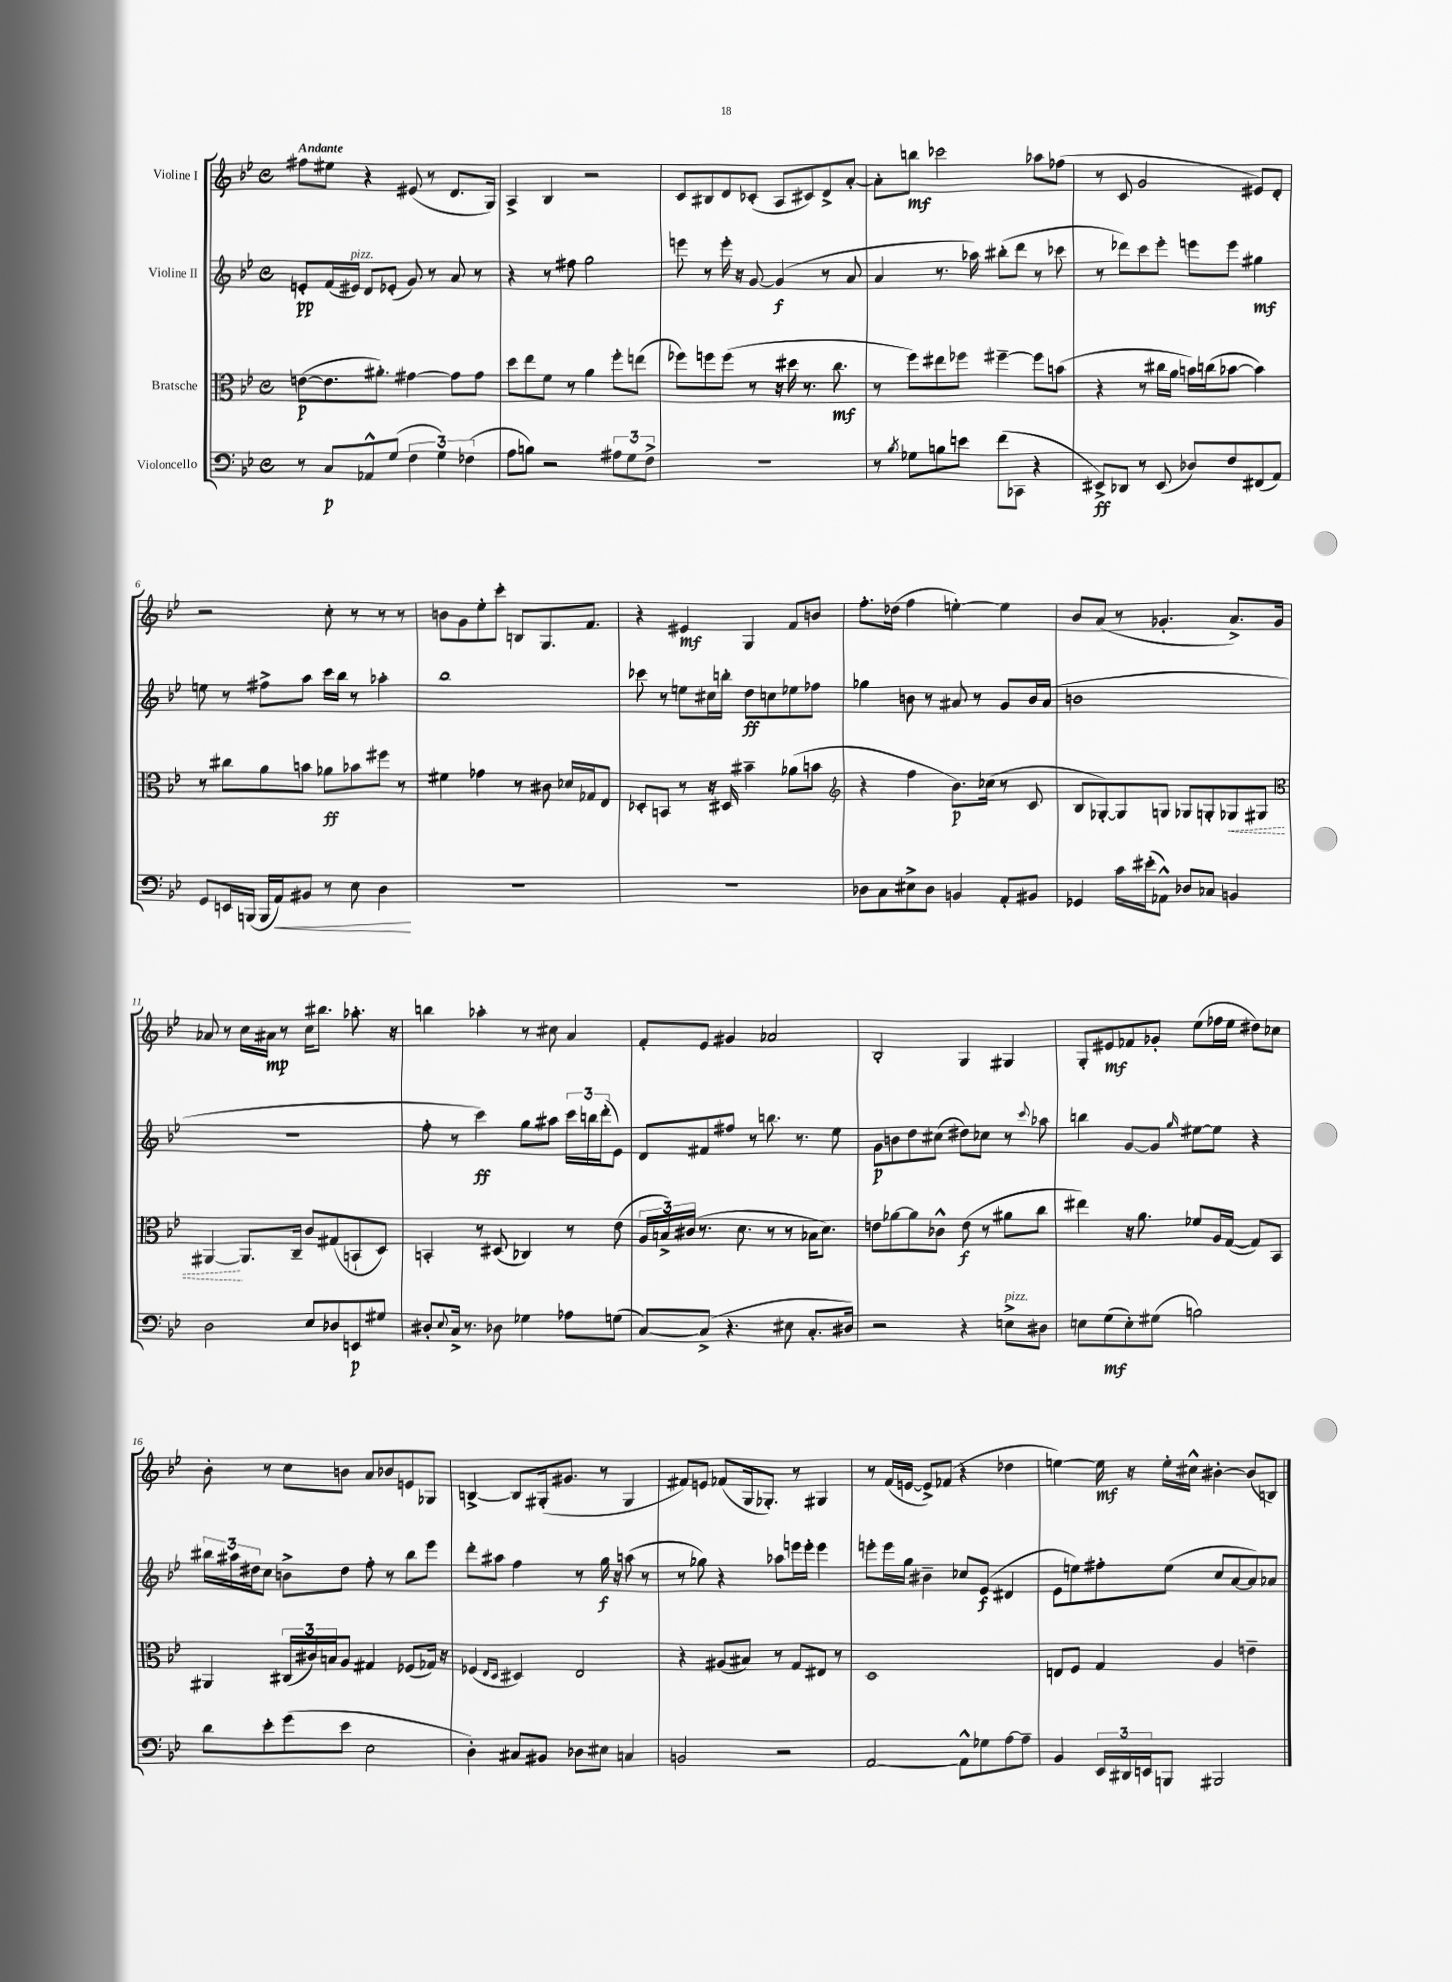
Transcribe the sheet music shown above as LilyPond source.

<<
\new StaffGroup <<
\new Staff = "s0" \with { instrumentName = "Violine I" } {
    \clef treble \key bes \major \defaultTimeSignature \time 4/4 \tempo "Andante"
    fis''8 eis''8 r4 eis'8( r8 d'8. g16) |
    a4-> bes4 r2 |
    c'8 bis8 d'8 ces'8-.( a8 cis'8) d'8-> a'8~-. |
    a'8-. b''8\mf ces'''2 aes''8 fes''8( |
    r8 c'8 g'2 eis'8) d'8-. |
    r2 c''8-. r8 r8 r8 |
    b'8 g'8 ees''8-. c'''8-. b8 g8. f'8. |
    r4 eis'4\mf g4 f'8 b'8 |
    f''8.-. des''16( f''4 e''4~-.) e''4 |
    bes'8 a'8( r8 ges'4.-. a'8.->) ges'16 |
    aes'8 r8 c''16 ais'16\mp r8 c''16 bis''8. aes''8.-. r16 |
    b''4 aes''4-. r8 cis''8 a'4 |
    f'8-. ees'8 gis'4 aes'2 |
    bes2-. g4 gis4 |
    g8-. eis'8\mf fes'8 ges'8-. ees''8( fes''16 ees''16 dis''8) ces''8 |
    bes'8-. r8 c''8 b'8 a'8 bes'8 e'8 ges8 |
    b4~-> b8 gis16-.( gis'8. r8 gis4 |
    fis'8) e'8 fes'8( g16 ges8.-.) r8 gis4 |
    r8 f'16( e'16~ e'8->) fes'8( r4 des''4 |
    e''4~) e''16\mf r16 e''16-. cis''16-^ bis'4~-. bis'8( b8) \bar "|." |
}
\new Staff = "s1" \with { instrumentName = "Violine II" } {
    \clef treble \key bes \major \defaultTimeSignature \time 4/4
    e'8-.\pp f'16( eis'16^\markup { \italic "pizz." }) d'8 ees'8-.( g'8) r8 a'8 r8 |
    r4 r8 fis''8 g''2 |
    e'''8 r8 e'''16-. r16 g'8~ g'4\f( r8 a'8 |
    a'4 r8. aes''16) bis''8-.( d'''8 r8 ces'''8 |
    r8 des'''8) c'''8 ees'''8-. e'''8 e'''8 gis''4\mf |
    e''8 r8 fis''8-> a''8 c'''16 bes''16 r8 aes''4-. |
    bes''1 |
    ces'''8 r8 e''8 cis''16 b''16-. d''8\ff c''8 ees''8 fes''8 |
    ges''4 b'8 r8 ais'8 r8 g'8 b'16 ais'16( |
    b'1 |
    R1 |
    f''8-. r8 c'''4\ff) g''8 ais''8 \tuplet 3/2 { c'''16 b''16 d'''16-.( } ees'8) |
    d'8 fis'8 fis''8 r8 b''8. r8. ees''8 |
    g'8\p b'8 d''8 cis''8( dis''8) ces''8 r8 \appoggiatura { c'''8 } aes''8 |
    b''4 g'8~ g'8 \grace { g''16 } eis''8~ eis''8 r4 |
    \tuplet 3/2 { bis''16 ais''16 dis''16 } c''8 b'8-> dis''8 f''8-. r8 bis''8 ees'''8 |
    d'''8-. ais''8 f''4 r8 g''16\f r16 a''8( r8 |
    r8 ges''8) r4 aes''8 e'''16 e'''16-. e'''4 |
    e'''8-. e'''16 g''16 bis'4-- ces''8 ees'8\f( dis'4 |
    ees'8 e''8) fis''8-. e''8( c''8 a'8~ a'8) aes'8 \bar "|." |
}
\new Staff = "s2" \with { instrumentName = "Bratsche" } {
    \clef alto \key bes \major \defaultTimeSignature \time 4/4
    e'8~\p( e'8. ais'8.-.) gis'4~ gis'8 gis'8 |
    d''8 ees''8 f'8 r8 a'4 f''8-. e''8( |
    fes''8) f''8 f''8( r8 r16 dis''16 r8. c''8.\mf |
    r8 f''8) eis''8 fes''8 fis''4~-- fis''8 b'8( |
    r4 r8 cis''16 a'16 b'16) c''16( bes'8~ bes'4) |
    r8 cis''8 a'8 b'8 aes'8\ff bes'8 fis''8 r8 |
    fis'4 ges'4 r8 cis'8 des'16 ges16 ees8 |
    des8-. b,8 r8 r16 dis16 bis'4-- aes'8( b'8 |
    \clef treble r4 f''4 bes'8.\p) ces''16( r8 c'8 |
    bes8 ges8~-.) ges8 g8 ges8 g8-. \once \override Hairpin.style = #'dashed-line ges8\< gis8 |
    \clef alto ais,4~\! ais,8. c16-- c'8 gis8( b,8-! d8) |
    b,4-. r8 dis8( ces4) r8 ees'8( |
    \tuplet 3/2 { a16 b16->) cis'16( } r8. d'8. r8 r8 bes16 d'8.) |
    e'8 aes'8~ aes'8 ces'8-^ e'8\f( r8 ais'8 c''8 |
    eis''4) r16 a'8. fes'8 a16 g16~( g8) bes,8 |
    ais,4 \tuplet 3/2 { cis16( cis'16) b16 } a8 gis4 fes8( ges16) r16 |
    fes4( \grace { ees16 d16 } dis4) ees2 |
    r4 ais8( bis8) r8 g8 eis8 r8 |
    d1 |
    e8 f8 g4 a4 e'4-- \bar "|." |
}
\new Staff = "s3" \with { instrumentName = "Violoncello" } {
    \clef bass \key bes \major \defaultTimeSignature \time 4/4
    r8 c8\p aes,8-^ g8( \tuplet 3/2 { f4 g4) fes4( } |
    a8 b8) r2 \tuplet 3/2 { ais8 g8 f8-> } |
    R1 |
    r8 \acciaccatura { bes8 } ges8 b8 e'8 f'8( ces,8 r4 |
    eis,8->\ff) des,8 r8 eis,8( des8) f8 fis,8( a,8) |
    g,8 e,16 b,,16( b,,16 a,16\<) bis,8 r8 ees8 d4\! |
    R1 |
    r1 |
    des8 c8 eis8-> des8 b,4 a,8-. bis,8 |
    ges,4 c'16 eis'16-.( aes,8-^) des8 ces8 b,4 |
    d2 ees8 des8 e,8\p gis8 |
    dis8-. \appoggiatura { ees8 } c16-> r8. des8 ges4 aes8 g8( |
    c8~) c8->( r4. eis8 c8.-. dis16) |
    r2 r4 e8->^\markup { \italic "pizz." } dis8 |
    e8 g8\mf( e8-.) gis8( b2) |
    d'8 ees'8-. g'8( ees'8 ees2 |
    d4-.) cis8 bis,8 des8 eis8 c4 |
    b,2 r2 |
    a,2~ a,8-^ ges8 a8~ a8-- |
    bes,4 \tuplet 3/2 { ees,16 dis,16 e,16 } b,,8 bis,,2 \bar "|." |
}
>>
>>
